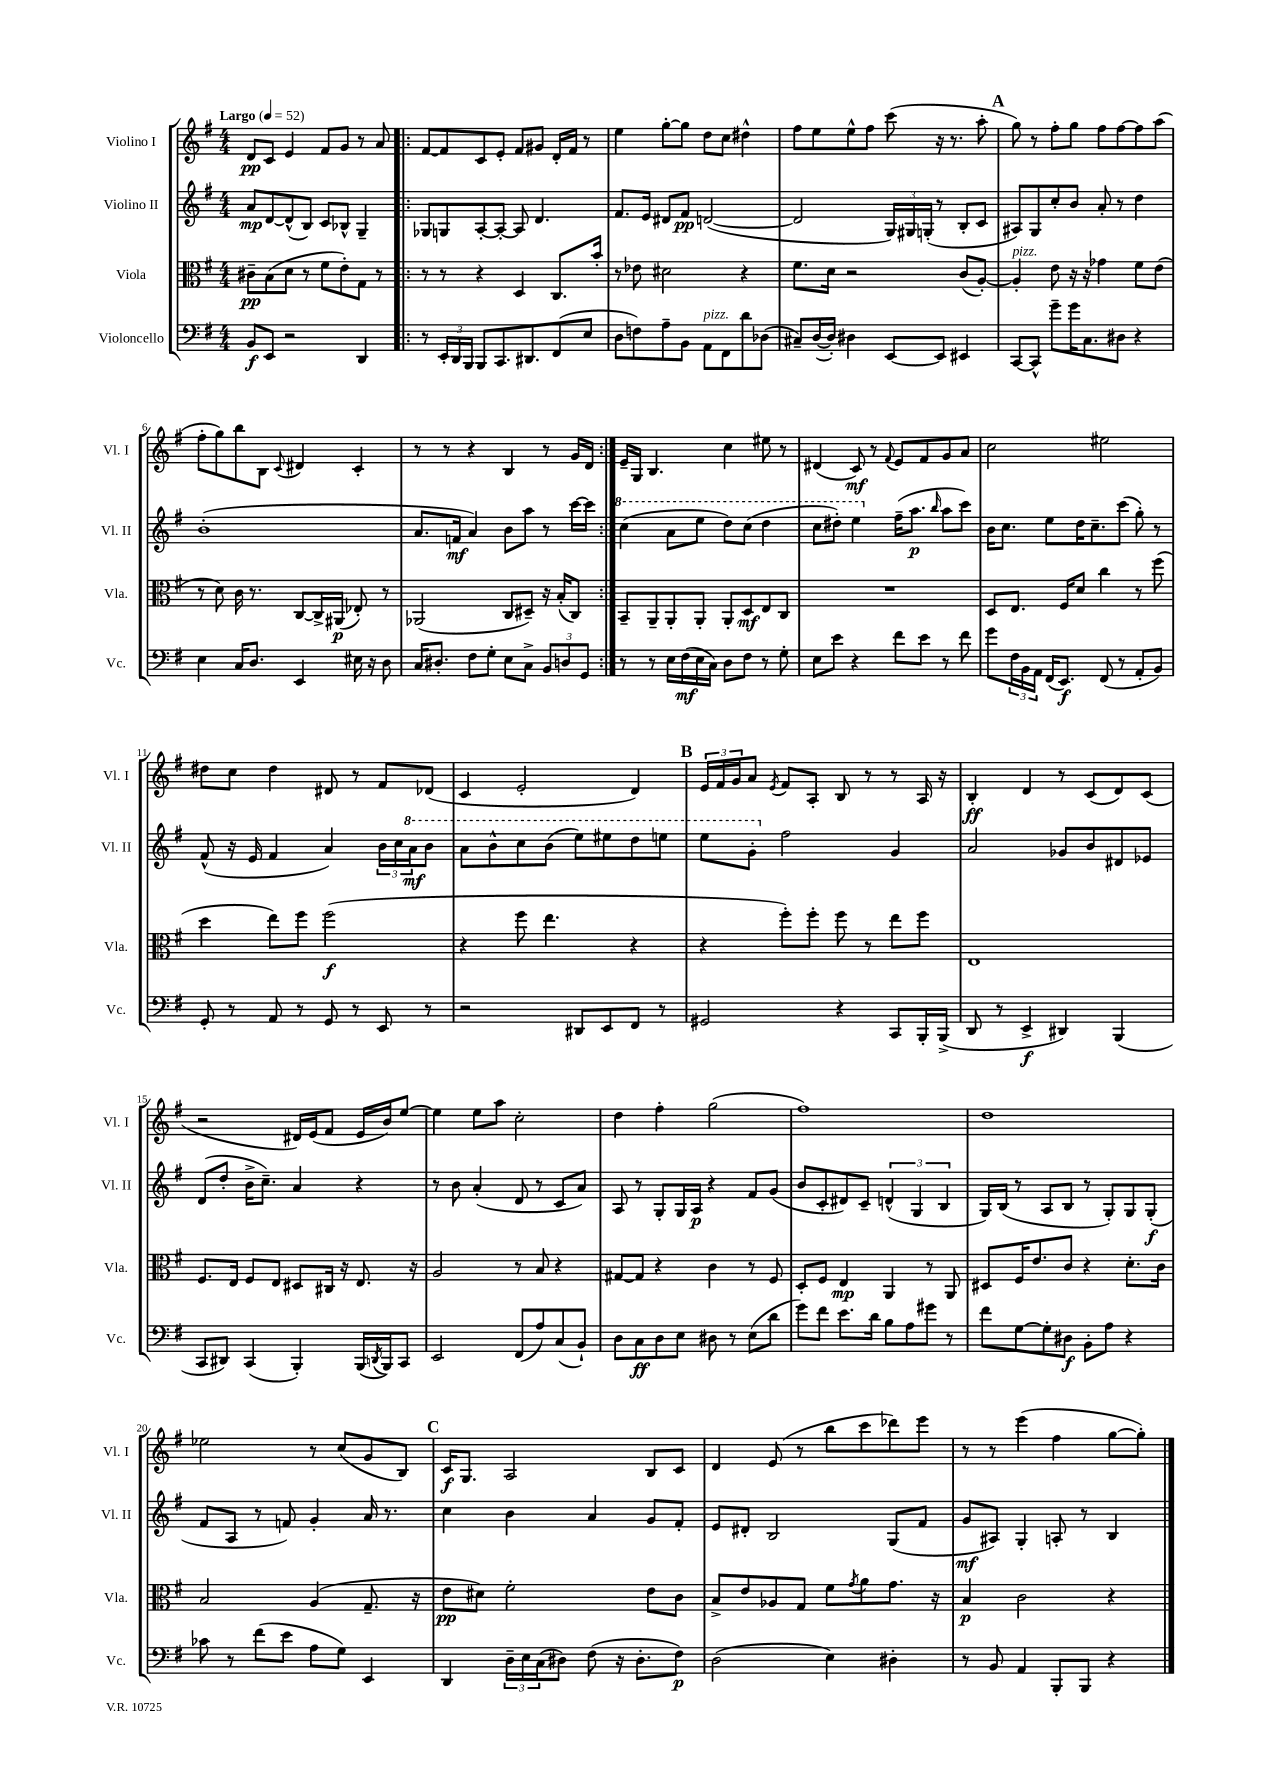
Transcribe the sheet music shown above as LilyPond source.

<<
\new StaffGroup <<
\new Staff = "s0" \with { instrumentName = "Violino I" shortInstrumentName = "Vl. I" } {
    \clef treble \key g \major \numericTimeSignature \time 4/4 \tempo "Largo" 4 = 52
    d'8\pp c'8 e'4 fis'8 g'8 r8 a'8 |
    \repeat volta 2 { fis'8~ fis'8 c'8 e'8-. fis'8 gis'8 d'16-. fis'16 r8 |
    e''4 g''8~-. g''8 d''8 c''8 dis''4-^ |
    fis''8 e''8 e''8-^ fis''8 c'''8( r16 r8. a''8-. |
    \mark \markup { \bold "A" } g''8) r8 fis''8-. g''8 fis''8 fis''8~ fis''8 a''8( |
    fis''8-. g''8) b''8 b8 \appoggiatura { c'8 } dis'4 c'4-. |
    r8 r8 r4 b4 r8 g'16 d'16 | }
    e'16-- g16 b4. c''4 eis''8 r8 |
    dis'4( c'8\mf) r8 \appoggiatura { fis'8 } e'8 fis'8 g'8 a'8 |
    c''2 eis''2 |
    dis''8 c''8 dis''4 dis'8 r8 fis'8 des'8( |
    c'4 e'2-. d'4) |
    \mark \markup { \bold "B" } \tuplet 3/2 { e'16 fis'16 g'16 } a'8 \acciaccatura { e'8 } fis'8 a8-. b8 r8 r8 a16 r16 |
    b4-.\ff d'4 r8 c'8( d'8) c'8( |
    r2 dis'16) e'16( fis'8 e'16 b'16) e''8~ |
    e''4 e''8 a''8 c''2-. |
    d''4 fis''4-. g''2( |
    fis''1) |
    d''1 |
    ees''2 r8 c''8( g'8 b8) |
    \mark \markup { \bold "C" } c'16\f g8. a2 b8 c'8 |
    d'4 e'8( r8 b''8 c'''8 des'''8) e'''8 |
    r8 r8 e'''4( fis''4 g''8~ g''8-.) \bar "|." |
}
\new Staff = "s1" \with { instrumentName = "Violino II" shortInstrumentName = "Vl. II" } {
    \clef treble \key g \major \numericTimeSignature \time 4/4
    a'8\mp d'8~ d'8-^( b8) c'8 bes8-^ g4-- |
    \repeat volta 2 { ges8 g8 a8~-. a8~-. a8 d'4. |
    fis'8. e'16 dis'8 fis'8\pp d'2~( |
    d'2 \tuplet 3/2 { g16) gis16 g16-.( } r8 b8-. c'8 |
    \mark \markup { \bold "A" } ais8) g8 c''8-. b'8 a'8-. r8 d''4 |
    b'1-.( |
    a'8. f'16\mf a'4) b'8 a''8 r8 c'''16~ c'''16 | }
    \ottava #1 c'''4( a''8 e'''8 d'''8) c'''8( d'''4 |
    c'''8 dis'''8-.) e'''4 \ottava #0 fis''16--( a''8.\p \grace { b''16 } a''8 c'''8) |
    b'16 c''8. e''8 d''16 c''8.-- c'''8( g''8-.) r8 |
    fis'8-^( r16 e'16 fis'4 a'4) \tuplet 3/2 { b'16 c''16 \ottava #1 a''16\mf } b''8 |
    a''8 b''8-^ c'''8 b''8( e'''8) eis'''8 d'''8 e'''8 |
    \mark \markup { \bold "B" } e'''8 g''8-. \ottava #0 fis''2 g'4 |
    a'2 ges'8 b'8 dis'8 ees'8 |
    d'8( d''8-. b'16-> c''8.--) a'4 r4 |
    r8 b'8 a'4-.( d'8 r8 c'8 a'8) |
    a8 r8 g8-. g16 a16\p r4 fis'8 g'8( |
    b'8 c'8-. dis'8) c'8-- \tuplet 3/2 { d'4-^( g4 b4 } |
    g16) b16( r8 a8 b8 r8 g8-.) g8 g8-.\f( |
    fis'8 a8 r8 f'8) g'4-. a'16 r8. |
    \mark \markup { \bold "C" } c''4 b'4 a'4 g'8 fis'8-. |
    e'8 dis'8-. b2 g8( fis'8 |
    g'8\mf ais8) g4-. a8-. r8 b4 \bar "|." |
}
\new Staff = "s2" \with { instrumentName = "Viola" shortInstrumentName = "Vla." } {
    \clef alto \key g \major \numericTimeSignature \time 4/4
    cis'8--\pp b8( d'8 r8 fis'8 e'8-.) g8 r8 |
    \repeat volta 2 { r8 r8 r4 d4 c8. b'16-. |
    r8 ees'8 dis'2 r4 |
    fis'8. d'16 r2 c'8( a8~-.) |
    \mark \markup { \bold "A" } a4-.^\markup { \italic "pizz." } e'8 r16 r16 ges'4 fis'8 e'8( |
    r8 d'8) c'16 r8. c8~ c16-> ais,16\p( ees8-.) r8 |
    aes,2( c8 dis8--) r16 b16-.( c8) | }
    b,8-- a,8-- a,8-. a,8-. a,8-. d8\mf e8 c8 |
    R1 |
    d8 e8. fis16 d'8 c''4 r8 fis''8( |
    d''4 e''8) fis''8 fis''2\f( |
    r4 fis''8 e''4. r4 |
    \mark \markup { \bold "B" } r4 fis''8-.) fis''8-. fis''8 r8 e''8 fis''8 |
    e1 |
    fis8. e16 fis8 e8 dis8 cis16 r16 e8. r16 |
    a2 r8 b8 r4 |
    gis8~ gis8 r4 c'4 r8 fis8 |
    d8-. fis8 e4\mp a,4 r8 a,8 |
    dis8 fis16 e'8. c'8 r4 d'8.-. c'16 |
    b2 a4( g8.-- r16 |
    \mark \markup { \bold "C" } e'8\pp dis'8) fis'2-. e'8 c'8 |
    b8-> e'8 aes8 g8 fis'8 \acciaccatura { g'8 } a'8 g'8. r16 |
    b4\p c'2 r4 \bar "|." |
}
\new Staff = "s3" \with { instrumentName = "Violoncello" shortInstrumentName = "Vc." } {
    \clef bass \key g \major \numericTimeSignature \time 4/4
    b,8\f e,8 r2 d,4 |
    \repeat volta 2 { r8 \tuplet 3/2 { e,16-. d,16 b,,16 } b,,8 c,8. dis,8. fis,8( e8 |
    d8 f8) a8-- b,8 a,8^\markup { \italic "pizz." } fis,8 d'8 des8( |
    cis8--) d16~( d16-.) dis4 e,8~ e,8 eis,4 |
    \mark \markup { \bold "A" } c,8~ c,8-^ g'8-- g'16 c8. dis8 r4 |
    e4 c16 d8. e,4 eis16 r16 d8 |
    c16 dis8.-. fis8 g8-. e8 c8-> \tuplet 3/2 { b,8 d8 g,8 } | }
    r8 r8 e16 fis16\mf( e16 c16) d8 fis8 r8 g8-. |
    e8 e'8 r4 fis'8 e'8 r8 fis'8 |
    g'8 \tuplet 3/2 { fis16 b,16 a,16 } fis,16( e,8.\f) fis,8( r8 a,8-. b,8) |
    g,8-. r8 a,8 r8 g,8 r8 e,8 r8 |
    r2 dis,8 e,8 fis,8 r8 |
    \mark \markup { \bold "B" } gis,2 r4 c,8 b,,16-. b,,16->( |
    d,8 r8 e,4->\f dis,4) b,,4( |
    c,8 dis,8) c,4( b,,4-.) b,,16( \acciaccatura { d,8 } b,,16) c,8 |
    e,2 fis,8( a8) c8( b,8-!) |
    d8 c8\ff d8 e8 dis8 r8 e8( d'8 |
    g'8) fis'8 e'8. d'16 b8 a8 gis'8 r8 |
    fis'8 g8~ g8-. dis8\f b,8-. a8 r4 |
    ces'8 r8 fis'8( e'8 a8 g8) e,4 |
    \mark \markup { \bold "C" } d,4 \tuplet 3/2 { d16-- e16 c16( } dis8) fis8( r16 dis8.-. fis8\p) |
    d2( e4) dis4-. |
    r8 b,8 a,4 b,,8-. b,,8 r4 \bar "|." |
}
>>
>>
